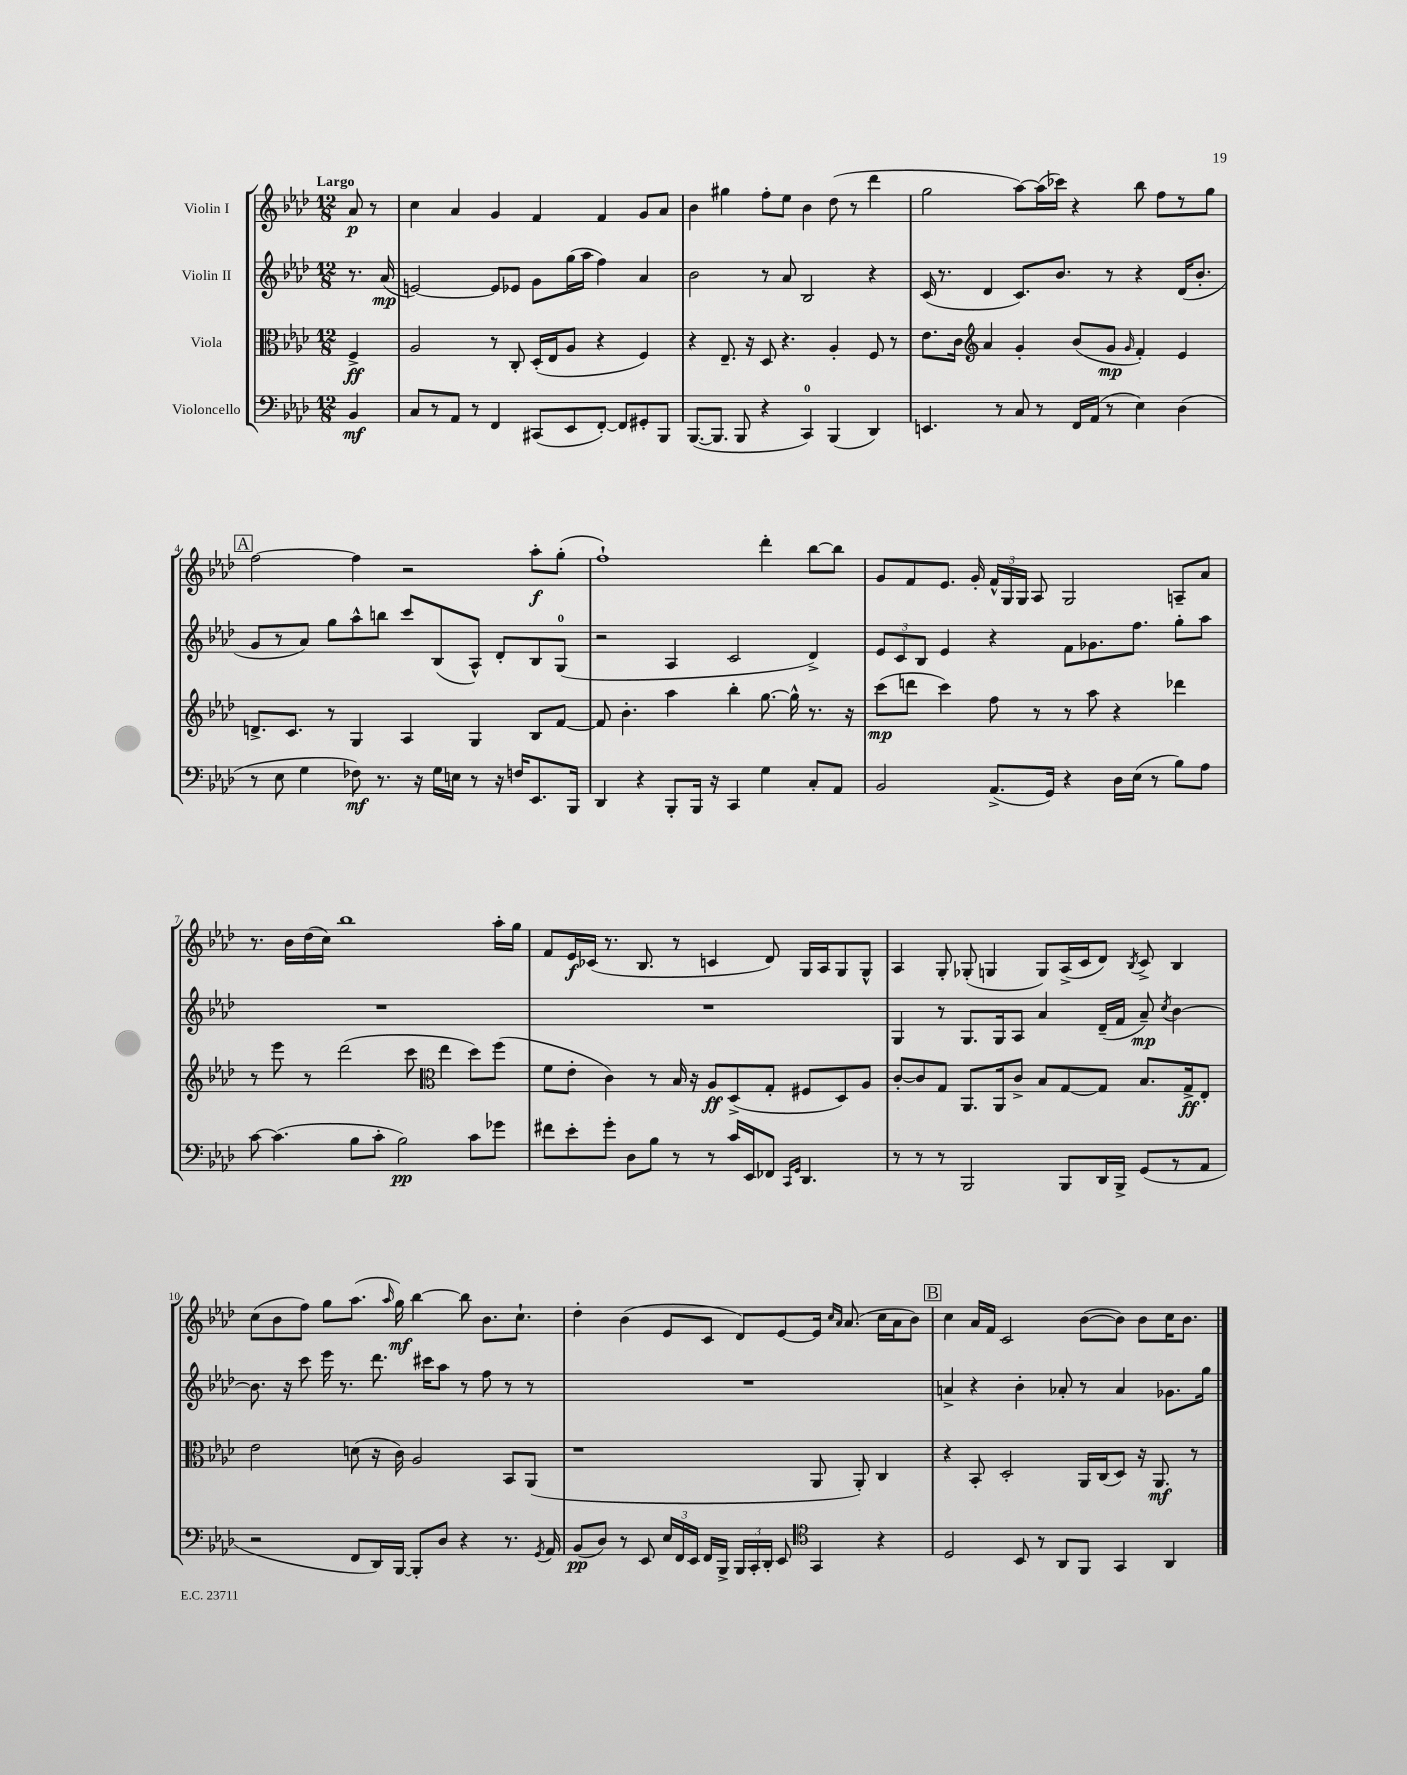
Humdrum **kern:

**kern	**kern	**kern	**kern
*staff4	*staff3	*staff2	*staff1
*clefF4	*clefC3	*clefG2	*clefG2
*k[b-e-a-d-]	*k[b-e-a-d-]	*k[b-e-a-d-]	*k[b-e-a-d-]
*M12/8	*M12/8	*M12/8	*M12/8
4BB-	4F^	8.r	8a-
.	.	.	8r
.	.	(16a-	.
=	=	=	=
8C	2A-	[2e)	4cc
8r	.	.	.
8AA-	.	.	4a-
8r	.	.	.
4FF	8r	8e]	4g
.	8C'	8e-	.
(8CC#	(16D-'	8g	4f
.	16E-	.	.
8EE-	8A-	(16gg	.
.	.	16aa-	.
[8FF')	4r	4ff)	4f
8FF]	.	.	.
8GG#'	4F)	4a-	8g
8BBB-	.	.	8a-
=	=	=	=
([8.BBB-	4r	2b-	4b-
8.BBB-]	.	.	.
.	8.E-~	.	4gg#
8BBB-	.	.	.
.	16r	.	.
4r	8D-	8r	8ff'
.	4.r	8a-	8ee-
4CC)	.	2B-	4b-
(4BBB-	4A-'	.	(8dd-
.	.	.	8r
4DD-)	8F	4r	4ddd-
.	8r	.	.
=	=	=	=
4.EE	8.e-	(16c	2gg
.	.	8.r	.
.	16c	.	.
*	*clefG2	*	*
.	4a-	4d-	.
8r	.	.	.
8C	4g'	8.c)	[8aa-)
8r	.	.	(16aa-]
.	.	8.b-	16ccc-)
16FF	(8b-	.	4r
(16AA-	.	.	.
8r	8g	8r	.
.	16qqg	.	.
4E-)	4f')	4r	8bb-
.	.	.	8ff
(4D-	4e-	(16d-	8r
.	.	8.b-'	.
.	.	.	8gg
=	=	=	=
8r	8.d^	8g	[2ff
8E-	.	8r	.
.	8.c	.	.
4G	.	8a-)	.
.	8r	8gg	.
8F-)	4G	8aa-^^	4ff]
8.r	.	8bb	.
.	4A-	8ccc	2r
16r	.	.	.
16G	.	(8B-	.
16E	.	.	.
8r	4G	8A-^^)	.
16r	.	8d-'	.
16F	.	.	.
8.EE-	8B-	8B-	8aa-'
.	[8f	(8G	(8gg'
16BBB-	.	.	.
=	=	=	=
4DD-	8f]	2r	1ff`)
.	4.b-'	.	.
4r	.	.	.
8BBB-'	4aa-	4A-	.
16BBB-	.	.	.
16r	.	.	.
4CC	4bb-'	2c	.
4G	[8.gg	.	4ddd-'
.	16gg^^]	.	.
8C'	8.r	4d-^)	[8bb-
8AA-	.	.	8bb-]
.	16r	.	.
=	=	=	=
2BB-	(8ccc	12e-	8g
.	.	12c	.
.	8ddd	.	8f
.	.	12B-	.
.	4ccc)	4e-	8.e-
.	.	.	16g'
(8.AA-^	8ff	4r	24f^^
.	.	.	24G
.	.	.	24G
.	8r	.	8A-
16GG)	.	.	.
4r	8r	8f	2G
.	8aa-	8.g-	.
16D-	4r	.	.
(16E-	.	8.ff	.
8r	.	.	.
8B-)	4ddd-	8gg'	8A~
8A-	.	8aa-	8a-
=	=	=	=
[8c	8r	1.r	8.r
(4.c]	8eee-	.	.
.	.	.	16b-
.	8r	.	(16dd-
.	.	.	16cc)
.	(2ddd-	.	1bb-
8B-	.	.	.
8c'	.	.	.
2B-)	.	.	.
.	8ccc	.	.
*	*clefC3	*	*
.	4ee-	.	.
8c	8dd-)	.	.
8g-	(8ff	.	16aa-'
.	.	.	16gg
=	=	=	=
8f#	8f	1.r	8f
8e-'	8e-'	.	16e-
.	.	.	(16c-
8g'	4c)	.	8.r
8D-	.	.	.
.	.	.	8.B-
8B-	8r	.	.
8r	16B-	.	8r
.	16r	.	.
8r	8A-	.	4c
16c	(8D-^	.	.
16EE-	.	.	.
8FF-	8G'	.	8d-)
16qqCC	.	.	.
16qqGG	.	.	.
4.DD-	8F#	.	16G
.	.	.	16A-
.	8D-)	.	8G
.	8A-	.	8G^^
=	=	=	=
8r	[8c'	4G	4A-
8r	8c]	.	.
8r	8G	8r	8G'
2BBB-	8.AA-	8.G	(8G-'
.	.	.	4G
.	16AA-	16G	.
.	8c^	8A-	.
.	8B-	4a-	8G)
8BBB-	[8G	.	(16A-^
.	.	.	16c
16DD-	8G]	(16d-~	8d-)
16BBB-^	.	16f	.
.	.	.	8qB-
(8GG	8.B-	8a-~)	8c^
.	.	8qcc	.
8r	.	[4b-	4B-
.	16G^	.	.
8AA-	8E-'	.	.
=	=	=	=
2r	2e-	8.b-]	(8cc
.	.	.	8b-
.	.	16r	.
.	.	8ccc	8ff)
.	.	16eee-	8gg
.	.	8.r	.
8FF	(8d	.	(8.aa-
16DD-)	16r	8.ddd-	.
.	.	.	16qqaa-
[16BBB-	16c)	.	16gg)
8BBB-']	2A-	.	[4bb-
.	.	16ccc#	.
8D-	.	8aa-	.
4r	.	8r	8bb-]
.	.	8ff	8.b-
8.r	8BB-	8r	.
.	.	.	8.cc`
.	(8AA-	8r	.
8qGG	.	.	.
16AA-	.	.	.
=	=	=	=
(8BB-	1r	1.r	4dd-'
8D-)	.	.	.
8r	.	.	(4b-
8EE-	.	.	.
24E-	.	.	8e-
24FF	.	.	.
24EE-	.	.	.
16FF	.	.	8c
16BBB-^	.	.	.
24BBB-	.	.	8d-)
24CC'	.	.	.
24DD-'	.	.	.
8EE-	.	.	[8e-
*clefC4	*	*	*
4GG	8AA-	.	16e-]
.	.	.	16qqcc
.	.	.	16qqa-
.	.	.	(8.a-
.	8AA-')	.	.
4r	4C	.	16cc
.	.	.	16a-
.	.	.	8b-)
=	=	=	=
2D-	4r	4a^	4cc
.	8BB-'	4r	16a-
.	.	.	16f
.	2D-'	.	2c
8BB-	.	4b-'	.
8r	.	.	.
8AA-	.	8a-'	.
8FF	16AA-	8r	([8b-
.	(16C	.	.
4GG	8D-)	4a-	8b-])
.	16r	.	8b-
.	8.AA-	.	.
4AA-	.	8.g-	16cc
.	.	.	8.b-
.	8r	.	.
.	.	16gg	.
==	==	==	==
*-	*-	*-	*-
